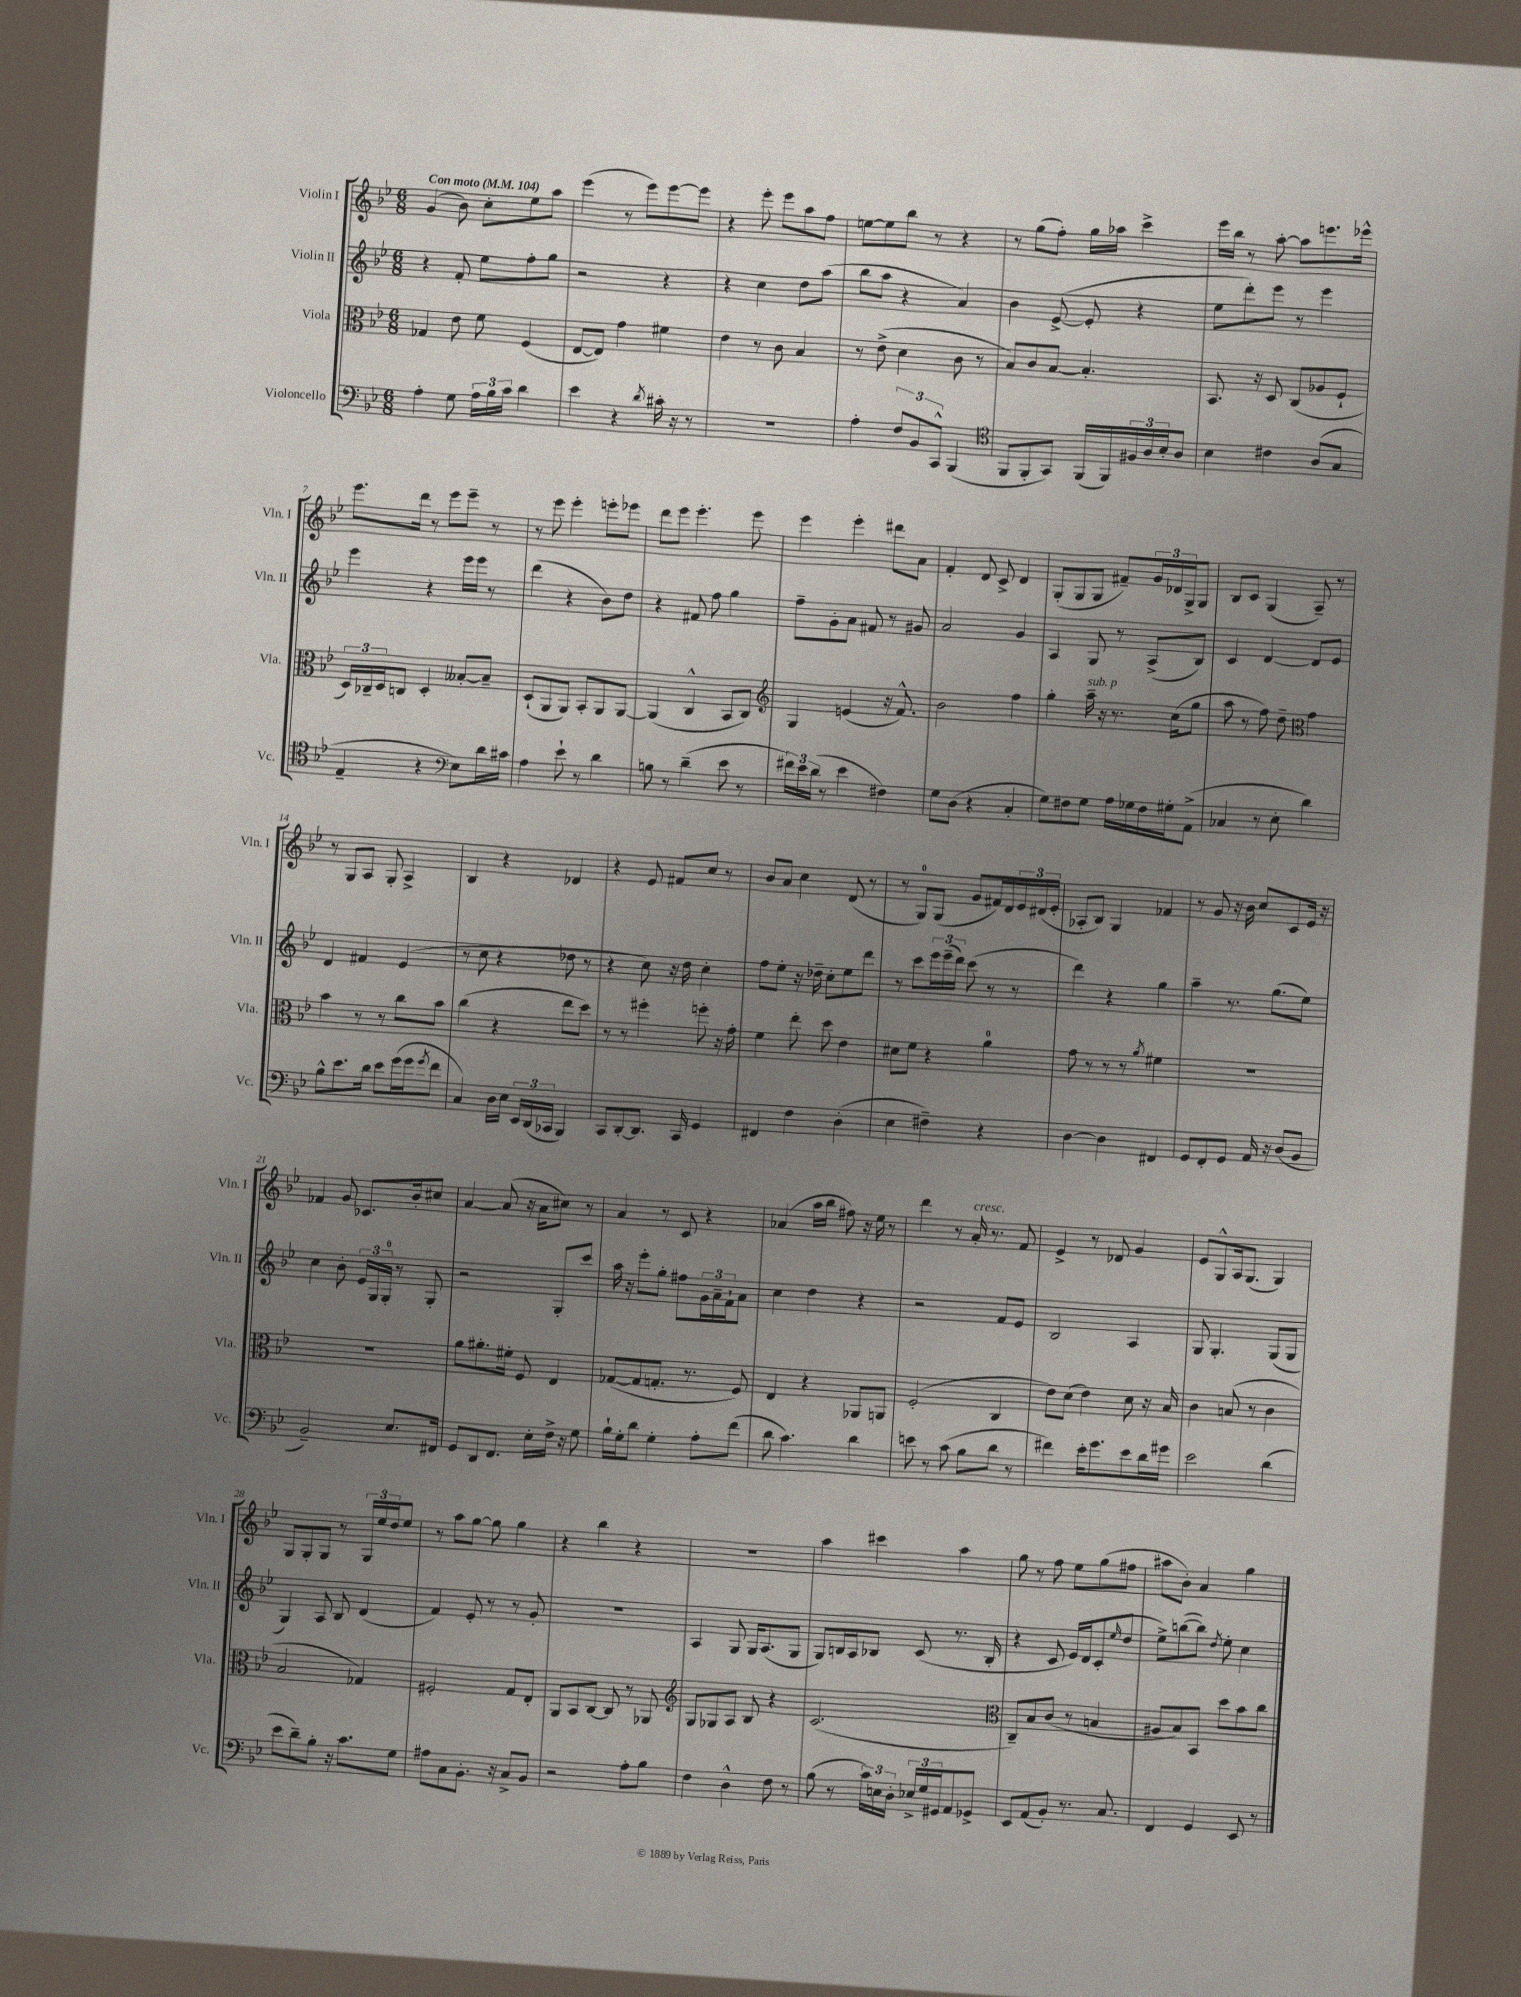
<<
\new StaffGroup <<
\new Staff = "s0" \with { instrumentName = "Violin I" shortInstrumentName = "Vln. I" } {
    \clef treble \key bes \major \numericTimeSignature \time 6/8 \tempo "Con moto" 4 = 104
    g'4( bes'8) c''8-. ees''8 a''8 |
    ees'''4( r8 ees'''8) ees'''8~ ees'''8 |
    r4 ees'''8-. ees'''8 a''8 f''8 |
    e''8~ e''8 bes''8 r8 r4 |
    r8 g''8( f''8-.) g''16 aes''16 c'''4-> |
    ees'''16 bes''16 r8 a''8~-. a''8 e'''8. ees'''16-^ |
    ees'''8. d'''16 r8 ees'''8 ees'''8-- r8 |
    r8 ees'''8 ees'''4-. e'''8-. ees'''8 |
    d'''8 ees'''8 ees'''4.-. ees'''8 |
    ees'''4 ees'''4-. dis'''8 a'8 |
    f'4-. d'8 c'8-> d'4 |
    g8-.( g8 g8 fis'8--) \tuplet 3/2 { g'16 des'16 g16-> } g8 |
    bes8 c'8 g4( a8--) r8 |
    r8 g8 a8 g8-. a4-> |
    bes4 r4 des'4 |
    r4 ees'8 fis'8 c''8 r8 |
    bes'8 a'8 c''4 d'8( r8 |
    r8 g8-0) g8( g'8 fis'16) d'16 \tuplet 3/2 { ees'16 dis'16( ees'16-. } |
    aes8-. bes8) g4 fes'4 |
    r8 g'8 r16 bes'16 c''8 c'8 ees'16 r16 |
    fes'4 g'8 ces'8. bes'16-. cis''8 |
    a'4~ a'8( r16 a'16 cis''8) r8 |
    a'4 r8 c'8 r4 |
    aes'4( a''16 bes''16 fis''8) r16 ees''16 r8 |
    d'''4 r8 a'16-.^\markup { \italic "cresc." } r8. f'8 |
    ees'4-> r8 des'8 g'4 |
    ees'8 g8-^ a16 g8.( g4) |
    g8 g8-. g8 r8 \tuplet 3/2 { g16 ees''16 d''16 } ees''8 |
    r8 a''8 g''8~ g''8 g''4 |
    r4 bes''4 r4 |
    R2. |
    a''4 cis'''4 a''4 |
    g''8 r8 f''8 ees''8 g''8( fis''8 |
    ais''8 bes'8-.) a'4 g''4 \bar "|." |
}
\new Staff = "s1" \with { instrumentName = "Violin II" shortInstrumentName = "Vln. II" } {
    \clef treble \key bes \major \numericTimeSignature \time 6/8
    r4 f'8-. ees''8 f''8-. g''8 |
    r2 r4 |
    r4 c''4 d''8 a''8( |
    bes''8 a''8 r4 a'4) |
    bes'4 ees'8~->( ees'8-. r4 |
    ees''8 d'''8-.) ees'''8 r8 ees'''4 |
    ees'''4 r4 ees'''16 ees'''16 r8 |
    d'''4( r4 bes'8) d''8 |
    r4 fis'8 f''8 g''4 |
    f''8-- g'8-. a'8 fis'8 r8 gis'8 |
    a'2 g'4 |
    a4 g8 r8 a8->( bes8) |
    c'4 d'4~ d'8 ees'8 |
    d'4 fis'4 ees'4( |
    r8 c''8 r4 des''8 r8 |
    r4 c''8) r16 d''16 c''4-. |
    f''8 ees''8-. r16 des''16-- c''8-. ees''8 d'''8 |
    r8 c'''8 \tuplet 3/2 { ees'''16 ees'''16--( d'''16) } c'''8( r8 r8 |
    d'''4) r4 g''4 |
    a''4-- r8. g''8.( ees''8) |
    c''4 bes'8-. \tuplet 3/2 { ees'16 g16 g16-0-. } r8 g8-. |
    r2 g8-. c'''8 |
    a''16 r16 ees'''8-. g''8-. fis''8 \tuplet 3/2 { g'16 a'16-- f'16-! } a'8 |
    c''4 d''4 r4 |
    r2 f'8 ees'8 |
    bes2 a4 |
    g8 g4.-. g8( g8 |
    g4) a8 bes8 d'4( |
    f'4) ees'8-. r8 r8 g'8-. |
    R2. |
    a4 g8 g16 a8.( g8 |
    g8) b16 a16 bes8 c'8( r8. bes16-. |
    r4 c'8 ees'16) d'16 c'8-.( \grace { ees''16 } d''8 |
    ees''8->) b''8~( b''8) \acciaccatura { d''8 } ees''8-. c''4 \bar "|." |
}
\new Staff = "s2" \with { instrumentName = "Viola" shortInstrumentName = "Vla." } {
    \clef alto \key bes \major \numericTimeSignature \time 6/8
    ges4 ees'8 f'8 f4( |
    ees8~ ees8) g'4 fis'4 |
    ees'4 r8 c'8 bes4 |
    r8 ees'8->( d'4 c'8 r8 |
    bes8) c'8 bes8~ bes4.-. |
    bes,8. r16 d8 c8( aes8 f8-! |
    \tuplet 3/2 { d16) ces16-- d16 } c8 d4-. beses8~-. beses8-- |
    d8-!( a,8 a,8) bes,8-. a,8 a,8~ |
    a,4( c4-^ bes,8 c8) |
    \clef treble g4 e'4( r16 f'8.-^) |
    bes'2 f''4 |
    g''4-. a''16--^\markup { \italic "sub. p" } r16 r8. c''16( g''8 |
    a''8 r8 f''8) d''8-- \clef alto g'4 |
    bes'4 r8 r8 c''8 bes'8 |
    c''4( r4 ees''8 d''8) |
    r8 r8 fis''4-. f''8-. r16 g'16-. |
    f'4 ees''8-. d''8 ees'4 |
    dis'8 f'8 r4 a'4-0 |
    g'8 r8 r8 r8 \acciaccatura { a'8 } fis'4 |
    R2. |
    R2. |
    a'8 ais'8.-. fis'16-. f8 ees4 |
    ges8~( ges8 g8.-. r8. f8) |
    ees4 r4 aes,8 a,8 |
    f2-.( c4 |
    ees'8) d'8( ees'4) d'8 r16 bes16 |
    c'4 b8( r8 c'4 |
    bes2 ges4) |
    fis2-. g8 ees8-. |
    a,8 bes,8 c8~ c8 r8 aes,8 |
    \clef treble g8 ges8 a8 bes8 r4 |
    c'2.( |
    \clef alto c8--) bes8 c'8( r8 b4 |
    ais8 bes8) bes,8 d''8 bes'8 c''8 \bar "|." |
}
\new Staff = "s3" \with { instrumentName = "Violoncello" shortInstrumentName = "Vc." } {
    \clef bass \key bes \major \numericTimeSignature \time 6/8
    a4-. g8 \tuplet 3/2 { a16 bes16 c'16 } d'4 |
    ees'4 r4 \acciaccatura { d'8 } cis'16-. r16 r8 |
    R2. |
    a4-. \tuplet 3/2 { f8 bes,8 c,8-^ } bes,,4( |
    \clef tenor f,8 f,8-. g,8) f,16( f,16) \tuplet 3/2 { fis16 a16 bes16-. } a8 |
    bes4 cis'4 a8( g8 |
    ees4-- r4 \clef bass ees8) d'16 cis'16 |
    a4 ees'8-! r8 d'4 |
    b8 r8 d'4--( ees'8 r8 |
    \tuplet 3/2 { fis'16) ees'16 d'16( } r8 ees'4 fis4) |
    g8 d8( r4 c4-. |
    g8) fis8 g8 a16 ges16 fis16 gis16-. a,8->( |
    ces4 r8 ees8-. d'4) |
    bes8-^ ees'8. d'16 ees'8 g'16( g'16 \acciaccatura { g'8 } f'8 |
    c4) d16 ees16 \tuplet 3/2 { ees,16 d,16( ces,16 } bes,,4) |
    c,8 d,8~-. d,8. c,16 g,4 |
    fis,4 f4 d4-.( |
    ees4 fis4--) r4 |
    d4~ d4 fis,4 |
    g,8 f,8-. g,8 a,16 r16 d8( bes,8 |
    bes,2--) ees8. fis,16 |
    g,8 d,8 f,8. ees16-. f16-> r16 g8 |
    bes16-! g16-. d'8 g4-. a8-. f'8( |
    d'8 c'4.) d'4 |
    e'8 r8 c'8( bes8 d'8 r8 |
    fis'4) ees'16-. g'8. ees'8 d'16 gis'16 |
    ees'2 d'4( |
    ees'8 d'8--) bes8-. r16 c'8. g8 |
    ais8 c8 bes,8.-. r16 c8-> bes,8 |
    r2 a8-. bes8 |
    f4 d4-^ f8 r8 |
    bes8( r8 \tuplet 3/2 { c'16) e16 d16-. } \tuplet 3/2 { ees16-> g16 gis,16 } a,8 ges,8-> |
    ees,8 a,8( bes,8-.) r8. c8. |
    f,4 g,4 ees,8 r8 \bar "|." |
}
>>
>>
